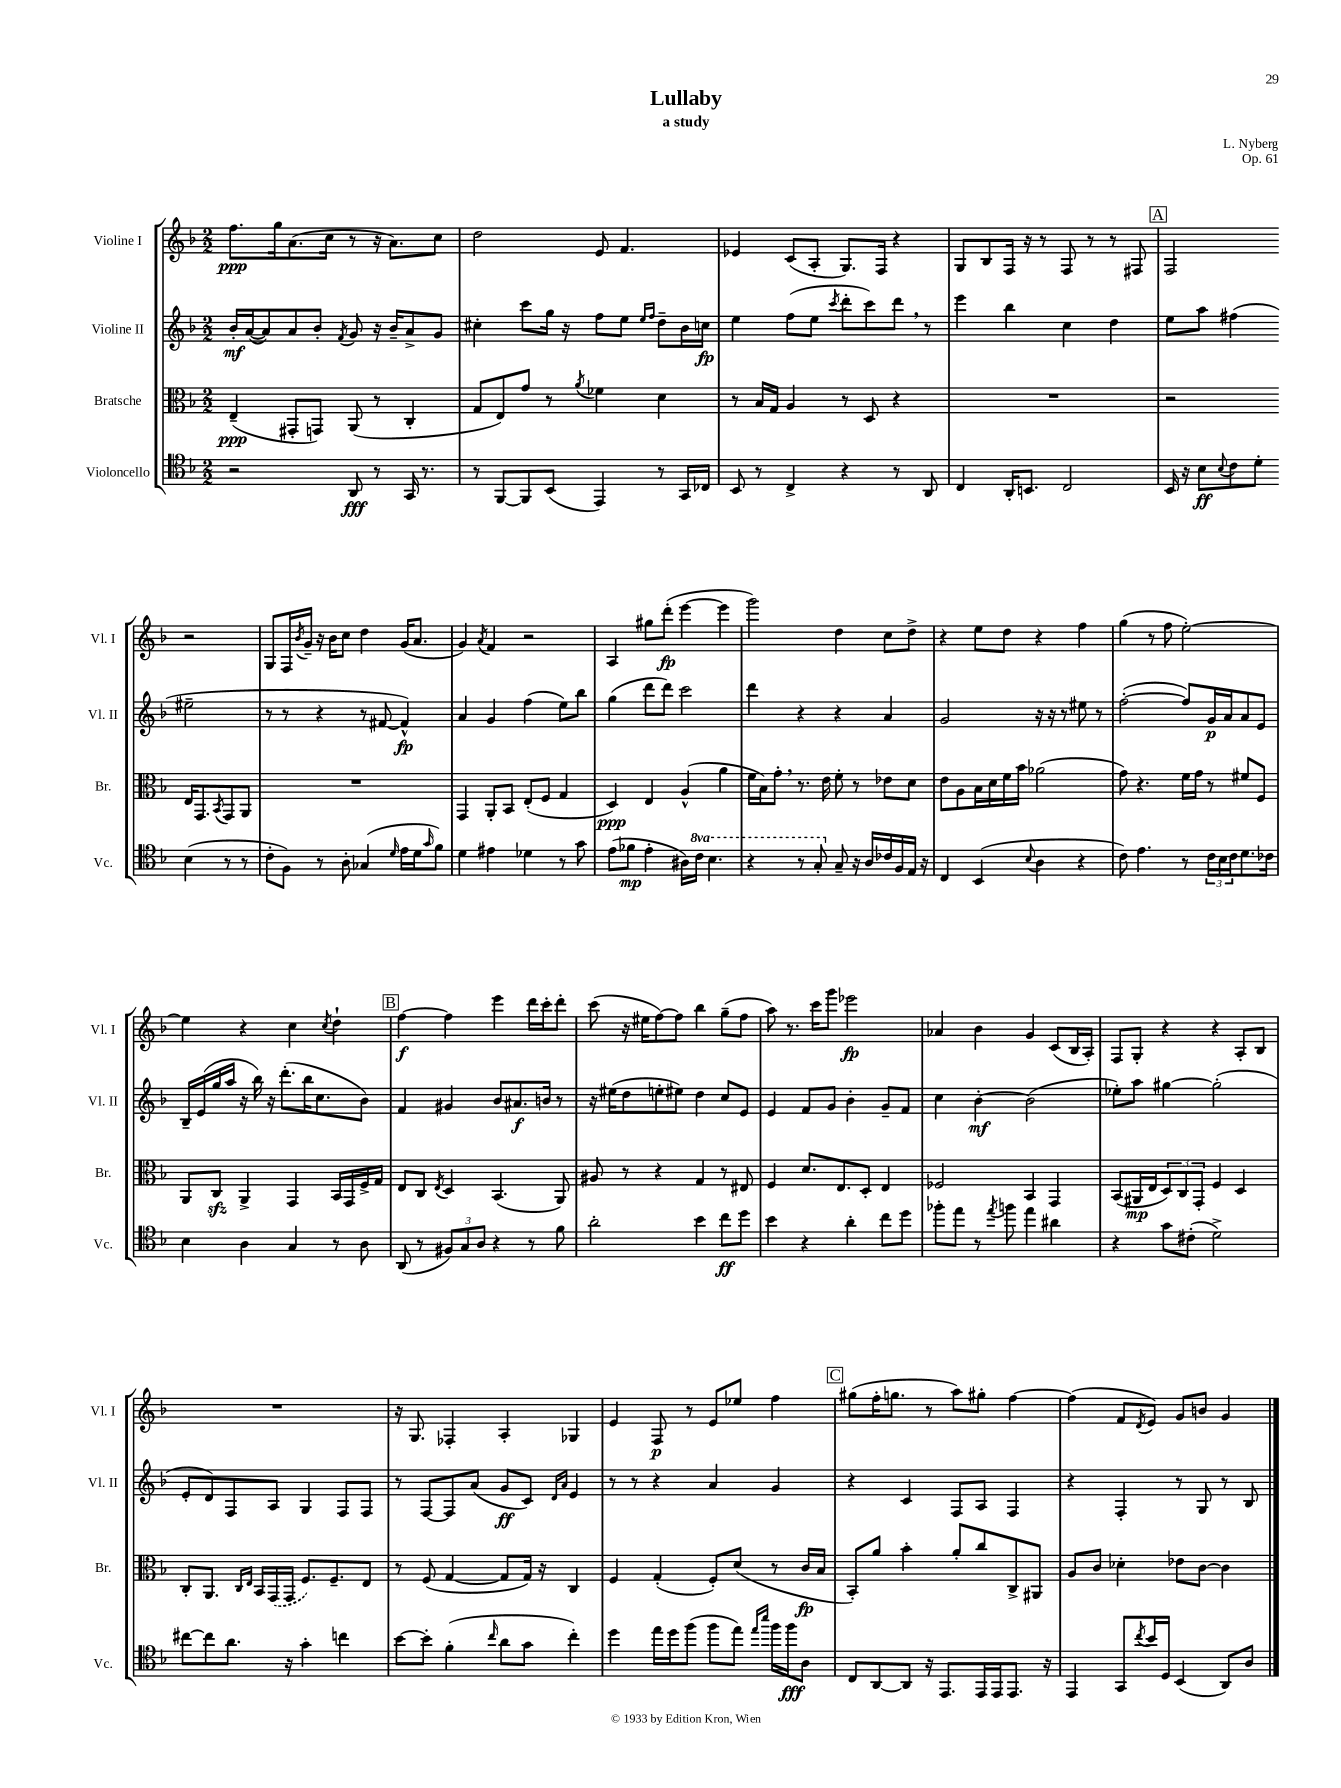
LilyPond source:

\header { title = "Lullaby" composer = "L. Nyberg" subtitle = "a study" opus = "Op. 61" }
<<
\new StaffGroup <<
\new Staff = "s0" \with { instrumentName = "Violine I" shortInstrumentName = "Vl. I" } {
    \clef treble \key f \major \numericTimeSignature \time 2/2
    f''8.\ppp g''16 a'8.( c''16 r8 r16 a'8.) c''8 |
    d''2 e'8 f'4. |
    ees'4 c'8( a8-. g8.) f16 r4 |
    g8 bes8 f16 r16 r8 f8 r8 r8 fis8 |
    \mark \markup { \box "A" } f2 r2 |
    g8 f16 \acciaccatura { bes'8 } g'16-- r16 bes'16 c''8 d''4 g'16( a'8. |
    g'4) \acciaccatura { a'8 } f'4 r2 |
    a4 gis''8 d'''8-.\fp( e'''4~ e'''4 |
    g'''2) d''4 c''8 d''8-> |
    r4 e''8 d''8 r4 f''4 |
    g''4( r8 f''8 e''2~-.) |
    e''4 r4 c''4 \acciaccatura { c''8 } d''4-! |
    \mark \markup { \box "B" } f''4~\f f''4 e'''4 d'''16 c'''16-. d'''8-. |
    c'''8( r16 eis''16 f''8~) f''8 bes''4 g''8--( f''8 |
    a''8) r8. c'''16 g'''8 ees'''2\fp |
    aes'4 bes'4 g'4 c'8( bes16 a16-.) |
    f8 g8-. r4 r4 a8-. bes8 |
    R1 |
    r16 g8. fes4-. a4-. ges4 |
    e'4 f8\p r8 e'8 ees''8 f''4 |
    \mark \markup { \box "C" } gis''8( f''16-. g''8. r8 a''8) gis''8-. f''4~ |
    f''4( f'8 \acciaccatura { d'8 } e'8) g'8 b'8 g'4 \bar "|." |
}
\new Staff = "s1" \with { instrumentName = "Violine II" shortInstrumentName = "Vl. II" } {
    \clef treble \key f \major \numericTimeSignature \time 2/2
    bes'16-.\mf a'16~( a'8) a'8 bes'8-. \acciaccatura { f'8 } g'8 r16 bes'16-- a'8-> g'8 |
    cis''4-. c'''8 g''16 r16 f''8 e''8 \grace { e''16 f''16 } d''8-- bes'16 c''16\fp |
    e''4 f''8( e''8 \acciaccatura { c'''8 } d'''8-. c'''8) d'''8 \breathe r8 |
    e'''4 bes''4 c''4 d''4 |
    \mark \markup { \box "A" } e''8 a''8 fis''4( eis''2-- |
    r8 r8 r4 r8 fis'8~ fis'4-^\fp) |
    a'4 g'4 f''4( e''8) bes''8 |
    g''4( d'''8 d'''8) c'''2 |
    d'''4 r4 r4 a'4 |
    g'2 r16 r16 r8 eis''8 r8 |
    f''2~-.( f''8) g'16\p a'16 a'8 e'8 |
    bes16-- e'16( g''16 a''16 r16 bes''16) r16 d'''8.-.( bes''16 c''8. bes'8) |
    \mark \markup { \box "B" } f'4 gis'4 bes'8 ais'8.\f b'16 r8 |
    r16 eis''16( d''8 e''8-. eis''8) d''4 c''8 e'8 |
    e'4 f'8 g'8 bes'4-. g'8-- f'8 |
    c''4 bes'4~-.\mf bes'2( |
    ees''8-.) a''8 gis''4~ gis''2-.( |
    e'8-. d'8) f8 a8 g4 f8 f8 |
    r8 f8~ f8 a'8( g'8\ff c'8) \grace { d'16 a'16 } e'4 |
    r8 r8 r4 a'4 g'4 |
    \mark \markup { \box "C" } r4 c'4 f8 a8 f4 |
    r4 f4-. r8 g8 r8 bes8 \bar "|." |
}
\new Staff = "s2" \with { instrumentName = "Bratsche" shortInstrumentName = "Br." } {
    \clef alto \key f \major \numericTimeSignature \time 2/2
    e4--\ppp( gis,8-. g,8) a,8( r8 c4-. |
    g8 e8) g'8 r8 \acciaccatura { a'8 } fes'4 d'4 |
    r8 bes16 g16 a4 r8 d8 r4 |
    R1 |
    \mark \markup { \box "A" } r2 e16 g,8. \acciaccatura { bes,8 } g,8 a,8 |
    R1 |
    g,4 a,8-. bes,8 e8-.( f8 g4 |
    d4\ppp) e4 a4-^( a'4 |
    f'16 bes16) g'8-. \breathe r8. e'16 f'8-. r8 ees'8 d'8 |
    e'8 a8 bes16 d'16 f'16 bes'16 aes'2( |
    g'8) r4. f'16 g'16 r8 fis'8 f8 |
    a,8 c8\sfz a,4-> g,4 bes,16 g,16 f16-> g16 |
    \mark \markup { \box "B" } e8 c8 \acciaccatura { e8 } d4 bes,4.( a,8) |
    ais8 r8 r4 g4 r8 eis8 |
    f4 d'8. e8. d8-. e4 |
    fes2 bes,4 g,4 |
    bes,8( ais,16\mp e16 \tuplet 3/2 { d8) c8 g,8-. } f4 d4 |
    c8-. a,8. \grace { c16 e16 } bes,16 \once \slurDashed g,16( g,16 f8.) f8.-- e8 |
    r8 f8( g4~ g8 g16) r16 c4 |
    f4 g4-.( f8-.) d'8( r8 c'16\fp bes16 |
    \mark \markup { \box "C" } bes,8-.) a'8 bes'4-. a'8-. c''8 c8-> ais,8 |
    a8 c'8 des'4-. ees'8 c'8~ c'4 \bar "|." |
}
\new Staff = "s3" \with { instrumentName = "Violoncello" shortInstrumentName = "Vc." } {
    \clef tenor \key f \major \numericTimeSignature \time 2/2 \set Staff.ottavationMarkups = #ottavation-simple-ordinals
    r2 a,8\fff r8 g,16 r8. |
    r8 f,8~ f,8 bes,8( e,4) r8 g,16 ces16 |
    bes,8 r8 c4-> r4 r8 a,8 |
    c4 a,16-. b,8. c2 |
    \mark \markup { \box "A" } bes,16 r16 bes8\ff \appoggiatura { bes8 } c'8 d'8-. bes4( r8 r8 |
    c'8-. f8) r8 a8-. ges4( \grace { d'16 } e'16 d'16 \grace { g'16 } f'8) |
    d'4 eis'4 des'4 r8 g'8 |
    e'8( fes'8\mp e'4-. ais16) \ottava #1 c''16 bes'4. |
    r4 r8 g'8-. \ottava #0 g8-- r16 a16 ces'16 f16 e16 r16 |
    c4 bes,4( \appoggiatura { bes8 } a4 r4 |
    c'8) e'4. r8 \tuplet 3/2 { c'16 bes16 c'16 } d'8. ces'16 |
    bes4 a4 g4 r8 a8 |
    \mark \markup { \box "B" } a,8( r8 \tuplet 3/2 { fis8) g8 a8 } r4 r8 f'8 |
    a'2-. bes'4 c''8\ff d''8 |
    bes'4 r4 a'4-. c''8 d''8 |
    fes''8-. e''8 r8 \acciaccatura { e''8 } f''8 e''4 ais'4 |
    r4 g'8 cis'8-.( d'2->) |
    cis''8~ cis''8 a'8. r16 g'4-. c''4 |
    bes'8~ bes'8-. f'4-.( \grace { c''16 } a'8 g'8 c''4-.) |
    d''4 e''16 d''16 f''8( f''8 e''8) \grace { e''16 bes''16 } f''16 f''16\fff a8 |
    \mark \markup { \box "C" } c8 a,8~ a,8 r16 e,8. e,16 e,16 e,8. r16 |
    e,4 g,8 \acciaccatura { c''8 } bes'16 d16 bes,4( a,8) a8 \bar "|." |
}
>>
>>
\layout { \context { \Score \remove "Bar_number_engraver" } }
